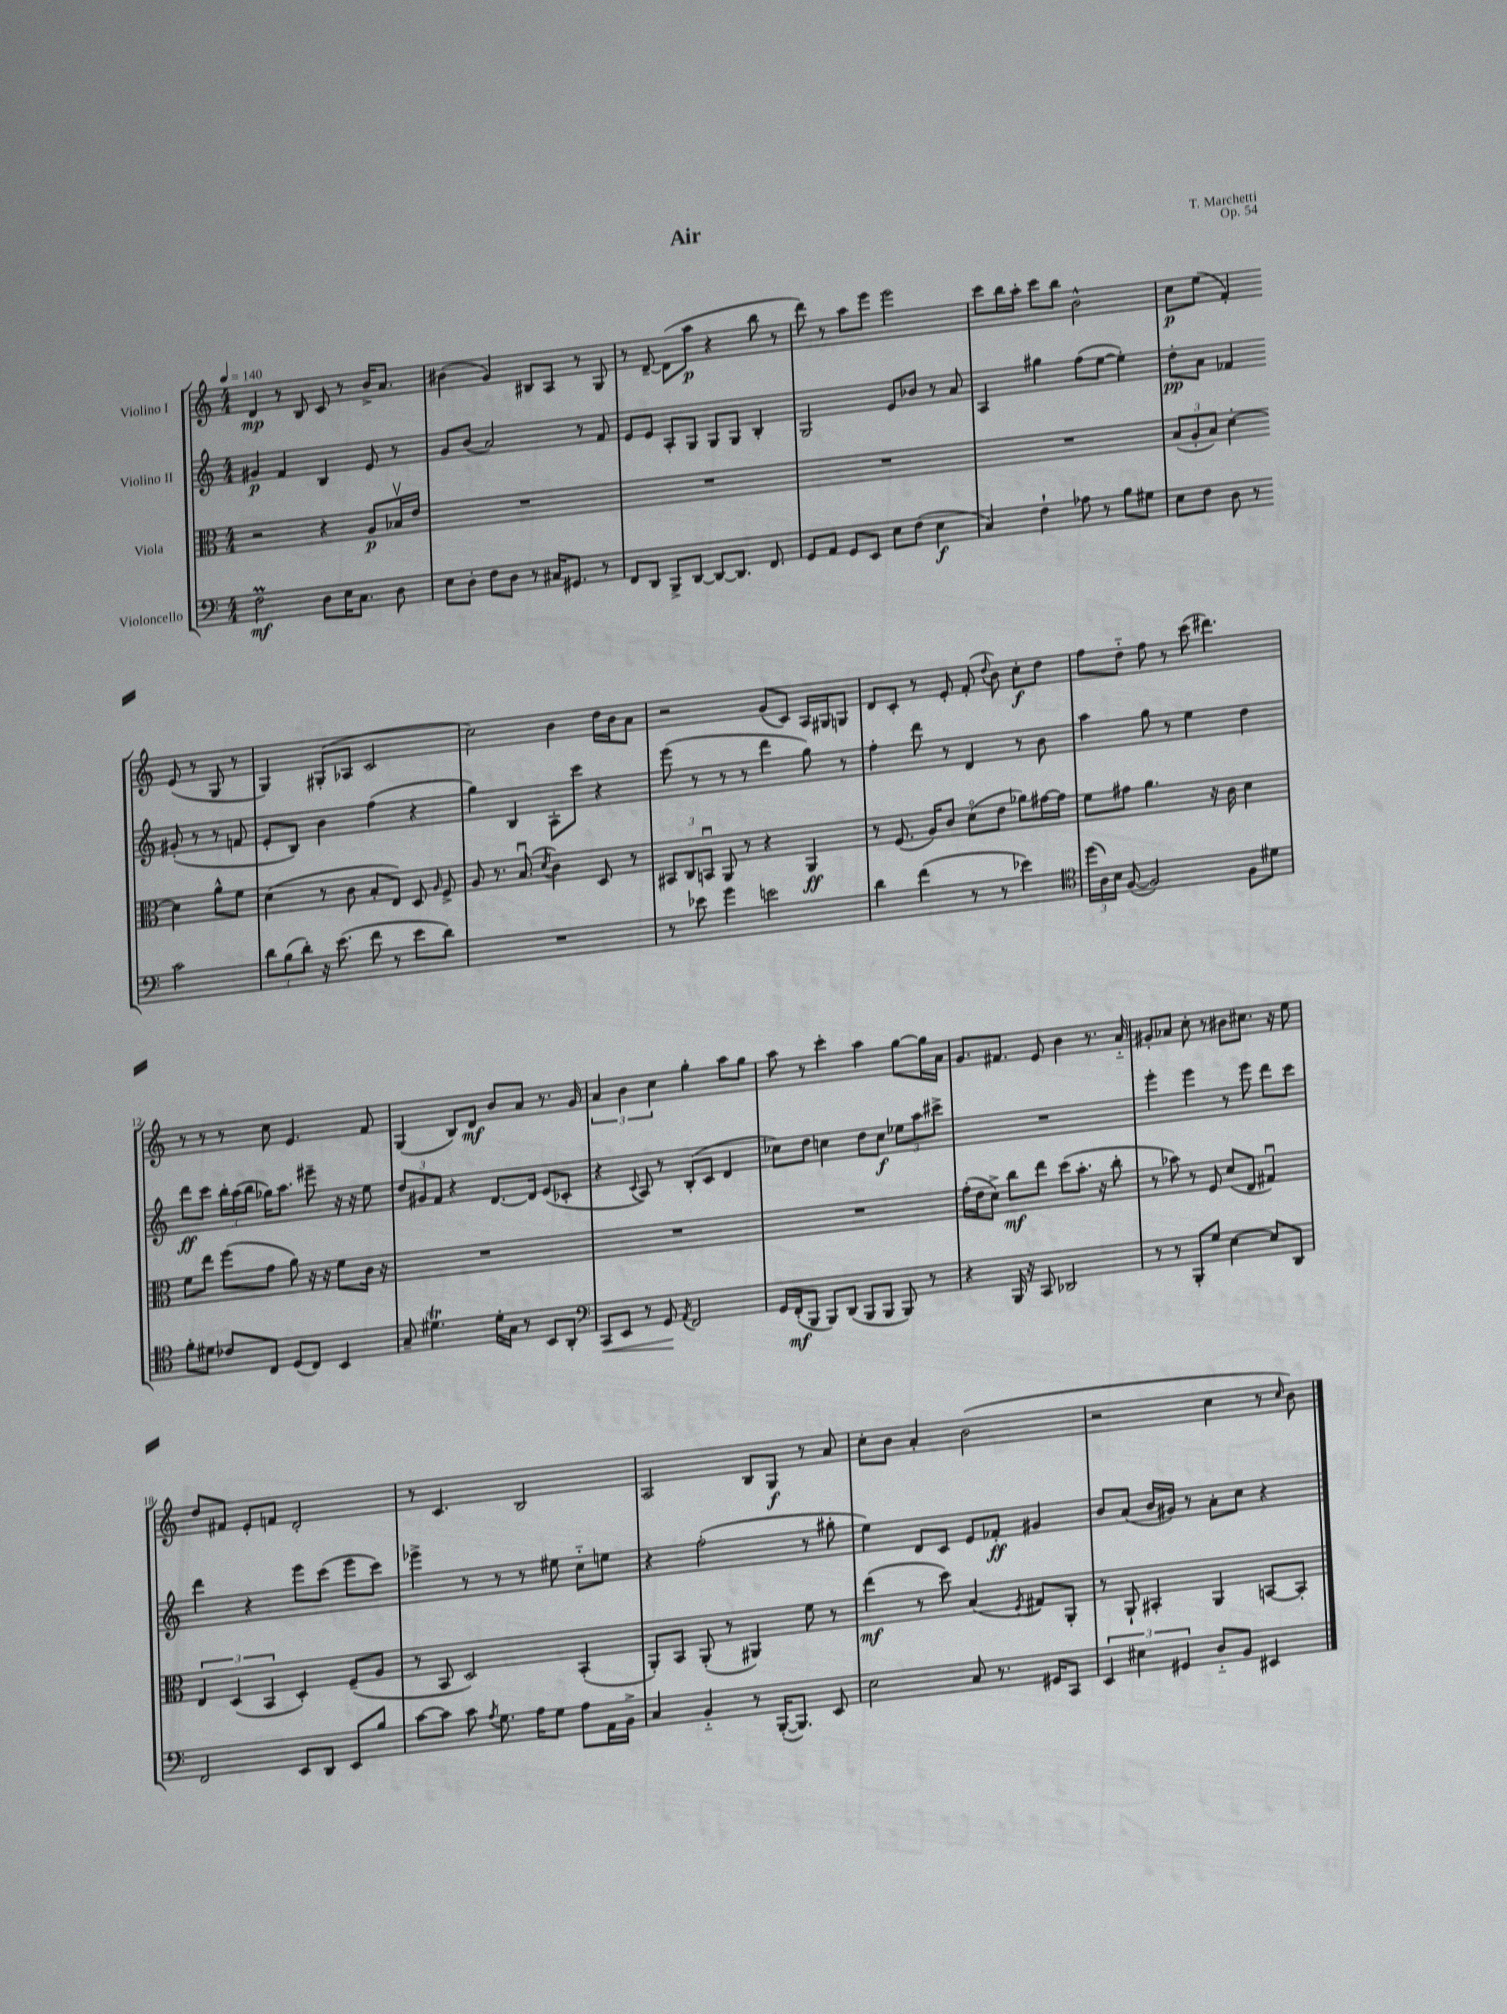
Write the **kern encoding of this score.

**kern	**kern	**kern	**kern
*staff4	*staff3	*staff2	*staff1
*clefF4	*clefC3	*clefG2	*clefG2
*k[]	*k[]	*k[]	*k[]
*M4/4	*M4/4	*M4/4	*M4/4
*MM140	*MM140	*MM140	*MM140
2F	2r	4g#	4d
.	.	4f	8r
.	.	.	8B
8D	4r	4B	8c
16E	.	.	8r
8.C	.	.	.
.	8A	8e	16b^
.	.	.	8.a
8D	16B-v	8r	.
.	16e	.	.
=	=	=	=
8E	1r	8g	(4b#
8D'	.	(8b	.
8F	.	2a)	4g)
8D	.	.	.
8r	.	.	8B#
16C#	.	.	8A
8.GG#	.	.	.
.	.	8r	8r
8r	.	8f	8G
=	=	=	=
8FF	1r	8e	8r
8DD	.	8e	[8d~
8BBB^	.	8A'	(8d]
[8DD	.	8G	8aa
8DD_	.	8G	4r
8.DD]	.	8G	.
.	.	4B'	8bb
8.FF	.	.	.
.	.	.	8r
=	=	=	=
8GG	1r	2G	8ddd)
8AA	.	.	8r
8GG	.	.	8aa
8EE	.	.	8eee
8E	.	8e	2eee
(8F	.	8b-	.
4E	.	8r	.
.	.	8a	.
=	=	=	=
4C)	1r	4A	8ccc
.	.	.	16bb
.	.	.	16aa'
4F`	.	4gg#	8ccc
.	.	.	8bb
8A-	.	(8ff	2b^^
8r	.	[8ee	.
8B	.	4ee'])	.
8G#	.	.	.
=	=	=	=
8E	(12B	8dd'	8cc
.	12A'	.	.
8F	.	8a	(8ee
.	12B)	.	.
8D	[4d'	4f-	4f')
8r	.	.	.
2c	4d]	(8g#'	(8e
.	.	8r	8r
.	8a^^	8r	8G
.	8f	8f	8r
=	=	=	=
12d	(4d	8e'	4G)
(12B	.	.	.
.	.	8B)	.
12d')	.	.	.
16r	8r	4b	(8G#'
(8.e	.	.	.
.	8c	.	8A-
8f	8B'	(4ff	2c
8r	8E)	.	.
8e	8D	4r	.
.	16qqA	.	.
8d)	8F^	.	.
=	=	=	=
1r	8A	4gg)	2cc)
.	8.r	.	.
.	.	4B	.
.	(8.Bu	.	.
.	8qd	.	.
.	4c)	8A'	4b
.	.	8ccc	.
.	8D	4r	16dd
.	.	.	16b
.	8r	.	8a
=	=	=	=
8r	12BB#	(8eee	2r
.	12C	.	.
8e-	.	8r	.
.	12BBu	.	.
4g	8AA	8r	.
.	8r	8r	.
2e	4r	4ddd	(8g
.	.	.	8c)
.	4AA	8gg)	16A
.	.	.	16G#
.	.	8r	8G
=	=	=	=
4d	8r	4ff'	8d
.	(8.F	.	8c'
(4f	.	8ddd	8r
.	16A)	.	.
.	8c	8r	8e'
8r	(8do	4d	(8f'
.	.	.	8qqdd
8r	8e	.	8b)
4e-)	8a-)	8r	8cc'
.	[16g#	8b	8dd
.	16g#]	.	.
=	=	=	=
*clefC4	*	*	*
(24dd	8f	4aa	8ff
24A)	.	.	.
24B	.	.	.
([8F	8g#	.	8dd'~
2F])	4.a	8gg	8ff
.	.	8r	8r
.	.	4ee	(8ccc
.	16r	.	4.ddd#)
.	16c	.	.
8F	4d	4dd	.
8d#	.	.	.
=	=	=	=
8f'	8f	8ddd	8r
8d#	8ee	8ccc	8r
8c-	(8ff	24bb'	8r
.	.	(24aa	.
.	.	24bb	.
8C	8g	16gg-)	8cc
.	.	8.aa	.
(8D	8a)	.	4.e
8C)	16r	8eee#~	.
.	16r	.	.
4BB	8f	16r	.
.	.	16r	.
.	16c	8ee	8f
.	16r	.	.
=	=	=	=
8G~	1r	12dd	(4G
.	.	12g#	.
4.d#	.	.	.
.	.	12f	.
.	.	4r	8B)
.	.	.	8d
16d#'	.	[8.d	8b
16G	.	.	.
8r	.	.	8a
.	.	16d]	.
8BB	.	(8e	8.r
8AA'	.	8c-'	.
.	.	.	16g
=	=	=	=
*clefF4	*	*	*
8CC	1r	4r	6a
8EE	.	.	.
.	.	.	6b
.	.	8qqc	.
8r	.	8A)	.
.	.	.	6cc
8GG	.	8r	.
8qAA	.	.	.
2FF	.	(8B'	4gg'
.	.	8c	.
.	.	4d	8aa
.	.	.	8gg
=	=	=	=
16GG	1r	8cc-)	8aa
(16FF'	.	.	.
8BBB	.	8dd	8r
8BBB)	.	4cc	4ccc'
(8DD	.	.	.
8BBB	.	8dd	4aa
8BBB	.	8cc	.
8BBB)	.	12ee-	[8gg
.	.	12aa	.
8r	.	.	16gg]
.	.	12ccc#^	.
.	.	.	16a
=	=	=	=
4r	(16g'	1r	8.g
.	16e	.	.
.	8d^)	.	.
.	.	.	8.f#
16BBB	8cc	.	.
16r	.	.	.
8CC	8ee	.	8e
2DD-	(8dd	.	4b
.	8.b'	.	.
.	.	.	8.r
.	16r	.	.
.	8cc'	.	.
.	.	.	16a'~
=	=	=	=
8r	8r	4eee'	8g#'
8r	8b-)	.	8a-
8BBB'	8r	4eee	8cc'
8G	8F	.	8r
[4E	(8d	8r	8b#
.	8E	8eee	8.cc#
8E]	4G#u)	8ddd	.
.	.	.	16r
8DD	.	8ccc	8ee
=	=	=	=
2FF	6E	4ddd	8dd
.	.	.	8f#
.	(6D	.	.
.	.	4r	8e'
.	6BB	.	.
.	.	.	8f
8EE	4D')	8eee	2d'
8DD	.	(8ccc	.
8EE	(8F~	8eee	.
8B	8A	8ccc)	.
=	=	=	=
[8c	8r	4eee-^	8r
8c]	8BB	.	4.c
8c	2D)	8r	.
8qA	.	.	.
8.G	.	8r	.
.	.	8r	2B
16A	.	.	.
8G	.	8ee#	.
8A	(4BB'	8cc'~	.
16AA	.	8ee	.
16BB^	.	.	.
=	=	=	=
4C	8AA')	4r	2A
.	8BB	.	.
4BB'~	(8AA'	(2ff'	.
.	8r	.	.
8r	4AA#)	.	8B
([16BBB'	.	.	8G
8.BBB])	.	.	.
.	8f	8r	8r
8EE	8r	8gg#'	8a
=	=	=	=
2E	(4ee	4ee)	8cc'
.	.	.	8b
.	8r	8d	4a'
.	8dd)	8c	.
8C	(4B	8e	(2b
8.r	.	8f-'	.
.	8qF	.	.
.	8G#)	4g#	.
16GG#	.	.	.
8CC	8AA'	.	.
=	=	=	=
6EE	8r	8b	2r
.	8AA`	(8a	.
6E#	.	.	.
.	4BB#'	16b	.
.	.	16g#)	.
6GG#	.	.	.
.	.	8r	.
8D'~	4AA	8a'	4cc
8BB	.	8cc	.
4EE#	[8BB	4r	8r
.	.	.	16qqcc
.	8BB']	.	8b)
==	==	==	==
*-	*-	*-	*-
